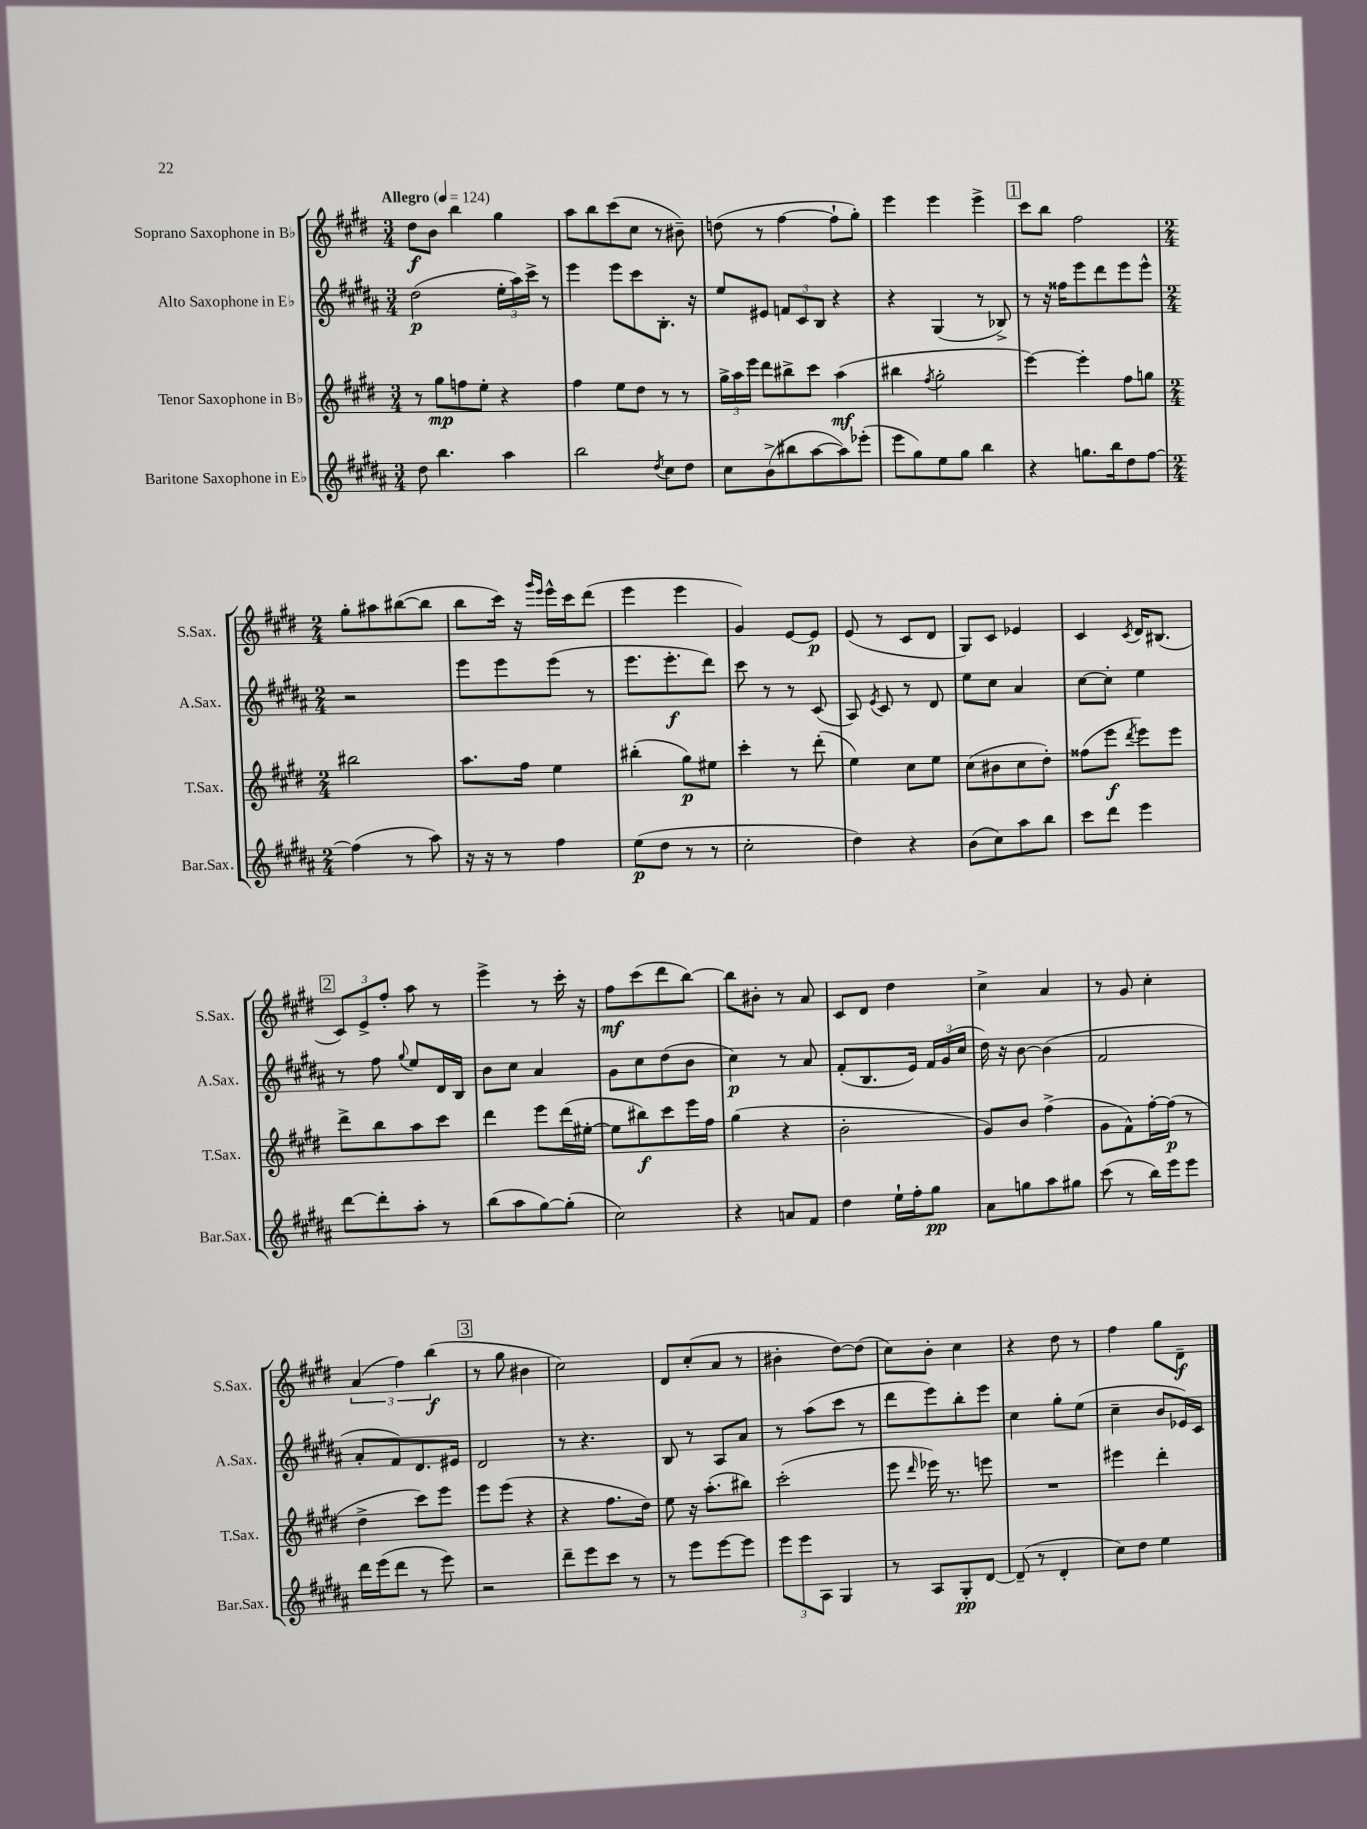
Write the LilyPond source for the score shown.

<<
\new StaffGroup <<
\new Staff = "s0" \with { instrumentName = "Soprano Saxophone in Bb" shortInstrumentName = "S.Sax." } {
    \clef treble \key e \major \numericTimeSignature \time 3/4 \tempo "Allegro" 4 = 124
    \autoBeamOff dis''8[\f b'8] b''4 gis''4 |
    a''8[ b''8 cis'''8( cis''8] r8 bis'8--) |
    d''8( r8 fis''4~ fis''8[-! gis''8]-.) |
    e'''4 e'''4 e'''4-> |
    \mark \markup { \box "1" } cis'''8[ b''8] fis''2 |
    \numericTimeSignature \time 2/4 gis''8[-. ais''8 bis''8~( bis''8] |
    b''8[ cis'''16]) r16 \grace { gis'''16[ e'''16] } e'''16[-^ cis'''16 dis'''8]( |
    e'''4 e'''4 |
    gis'4) e'8[~ e'8]\p |
    e'8( r8 cis'8[ dis'8] |
    gis8[) cis'8] ees'4 |
    cis'4 \acciaccatura { cis'8 } dis'16[ bis8.]( |
    \mark \markup { \box "2" } \tuplet 3/2 { cis'8[) e'8-> fis''8]-. } a''8 r8 |
    e'''4-> r8 cis'''16-. r16 |
    fis''8[\mf cis'''8( dis'''8 b''8]~) |
    b''8[ bis'8]-. r8 a'8 |
    cis'8[ dis'8] dis''4 |
    cis''4-> a'4 |
    r8 gis'8 cis''4-. |
    \tuplet 3/2 { a'4( fis''4) b''4\f( } |
    \mark \markup { \box "3" } r8 gis''8 bis'4 |
    cis''2) |
    dis'8[ cis''8-.( a'8] r8 |
    bis'4-. dis''8[~) dis''8]( |
    cis''8[) b'8]-. cis''4 |
    r4 dis''8 r8 |
    fis''4 gis''8[ dis'8]--\f \bar "|." |
}
\new Staff = "s1" \with { instrumentName = "Alto Saxophone in Eb" shortInstrumentName = "A.Sax." } {
    \clef treble \key b \major \numericTimeSignature \time 3/4
    \autoBeamOff dis''2\p( \tuplet 3/2 { e''16[-. ais''16) cis'''16]-> } r8 |
    e'''4 e'''8[ cis'''8 b8.]-. r16 |
    e''8[ eis'8] \tuplet 3/2 { f'8[ cis'8 b8] } r4 |
    r4 gis4( r8 bes8->) |
    \mark \markup { \box "1" } r8 r16 fisis''16[ e'''8 dis'''8 e'''8 e'''8]-^ |
    \numericTimeSignature \time 2/4 r2 |
    e'''8[ e'''8 e'''8]( r8 |
    e'''8.[ e'''8.-.\f dis'''8]) |
    cis'''8 r8 r8 cis'8( |
    ais8) \acciaccatura { e'8 } cis'8 r8 dis'8 |
    e''8[ cis''8] ais'4 |
    cis''8[~ cis''8]-. e''4 |
    \mark \markup { \box "2" } r8 fis''8 \appoggiatura { gis''8 } e''8[ dis'16 b16] |
    b'8[ cis''8] ais'4 |
    gis'8[ cis''8 dis''8( b'8] |
    cis''4\p) r8 ais'8 |
    fis'8[-.( b8. e'16]) \tuplet 3/2 { fis'16[ gis'16( cis''16] } |
    dis''16) r16 b'8~ b'4( |
    fis'2 |
    ais'8[-. fis'8) dis'8. eis'16] |
    \mark \markup { \box "3" } dis'2 |
    r8 r4. |
    b8 r8 ais8[ ais'8] |
    r8 ais''8[( cis'''8] r8 |
    dis'''8[ e'''8) b''8-. e'''8] |
    cis''4 gis''8[-. e''8]( |
    cis''4-- b'8[ ees'16) cis'16] \bar "|." |
}
\new Staff = "s2" \with { instrumentName = "Tenor Saxophone in Bb" shortInstrumentName = "T.Sax." } {
    \clef treble \key e \major \numericTimeSignature \time 3/4
    \autoBeamOff r8 gis''8[\mp f''8 e''8]-. r4 |
    fis''4 e''8[ dis''8] r8 r8 |
    \tuplet 3/2 { gis''16[-> a''16 e'''16] } dis'''8[ bis''8-> cis'''8] a''4\mf( |
    bis''4 \acciaccatura { fis''8 } gis''2-. |
    \mark \markup { \box "1" } e'''4~) e'''4-. fis''8[ g''8] |
    \numericTimeSignature \time 2/4 bis''2 |
    a''8.[ fis''16] e''4 |
    bis''4-.( gis''8[\p) eis''8] |
    cis'''4-. r8 dis'''8-.( |
    e''4) cis''8[ e''8] |
    cis''8[( bis'8 cis''8 dis''8]-.) |
    fisis''8[( e'''8]\f \acciaccatura { dis'''8 } e'''8[) e'''8] |
    \mark \markup { \box "2" } dis'''8[-> b''8 a''8 cis'''8] |
    dis'''4 e'''8[ dis'''16( eis''16]~-. |
    eis''8[ bis''8\f) cis'''8 e'''16 fis''16] |
    gis''4( r4 |
    b'2-. |
    gis'8[) b'8] fis''4->( |
    gis'8[ fis'8-^) fis''16~-. fis''16]\p( r8 |
    dis''4-> cis'''8[) e'''8] |
    \mark \markup { \box "3" } e'''8[ e'''8]( r4 |
    r4 fis''8.[ dis''16]) |
    e''8 r16 a''8.[-.( bis''8]) |
    cis'''2-.( |
    e'''8 \grace { dis'''16 } ees'''16) r8. e'''8 |
    R2 |
    eis'''4 dis'''4-. \bar "|." |
}
\new Staff = "s3" \with { instrumentName = "Baritone Saxophone in Eb" shortInstrumentName = "Bar.Sax." } {
    \clef treble \key b \major \numericTimeSignature \time 3/4
    \autoBeamOff dis''8 b''4. ais''4 |
    b''2 \acciaccatura { dis''8 } cis''8[ dis''8] |
    cis''8[ b'8->( bis''8 ais''8~ ais''8) ees'''8]-.( |
    e'''8[ gis''8) e''8 gis''8] b''4 |
    \mark \markup { \box "1" } r4 g''8.[ b''16 dis''8 fis''8]~ |
    \numericTimeSignature \time 2/4 fis''4( r8 ais''8) |
    r16 r16 r8 fis''4 |
    e''8[\p( dis''8] r8 r8 |
    cis''2-. |
    dis''4) r4 |
    b'8[( cis''8) ais''8 b''8] |
    cis'''8[ dis'''8] e'''4 |
    \mark \markup { \box "2" } dis'''8[~ dis'''8-. ais''8]-. r8 |
    b''8[( ais''8 gis''8~) gis''8]-.( |
    cis''2) |
    r4 a'8[ fis'8] |
    dis''4 e''16[-! fis''16-. gis''8]\pp |
    ais'8[ g''8 ais''8 gis''8] |
    cis'''8( r8 b''16[) e'''16 e'''8] |
    dis'''16[ e'''16( dis'''8] r8 e'''8) |
    \mark \markup { \box "3" } r2 |
    dis'''8[-- e'''8 cis'''8] r8 |
    r8 e'''8[ e'''8~ e'''8] |
    \tuplet 3/2 { e'''8[ e'''8 ais8] } gis4 |
    r8 ais8[ gis8-.\pp dis'8]~ |
    dis'8--( r8 dis'4-. |
    cis''8[) dis''8] e''4 \bar "|." |
}
>>
>>
\layout { \context { \Score \remove "Bar_number_engraver" } }
